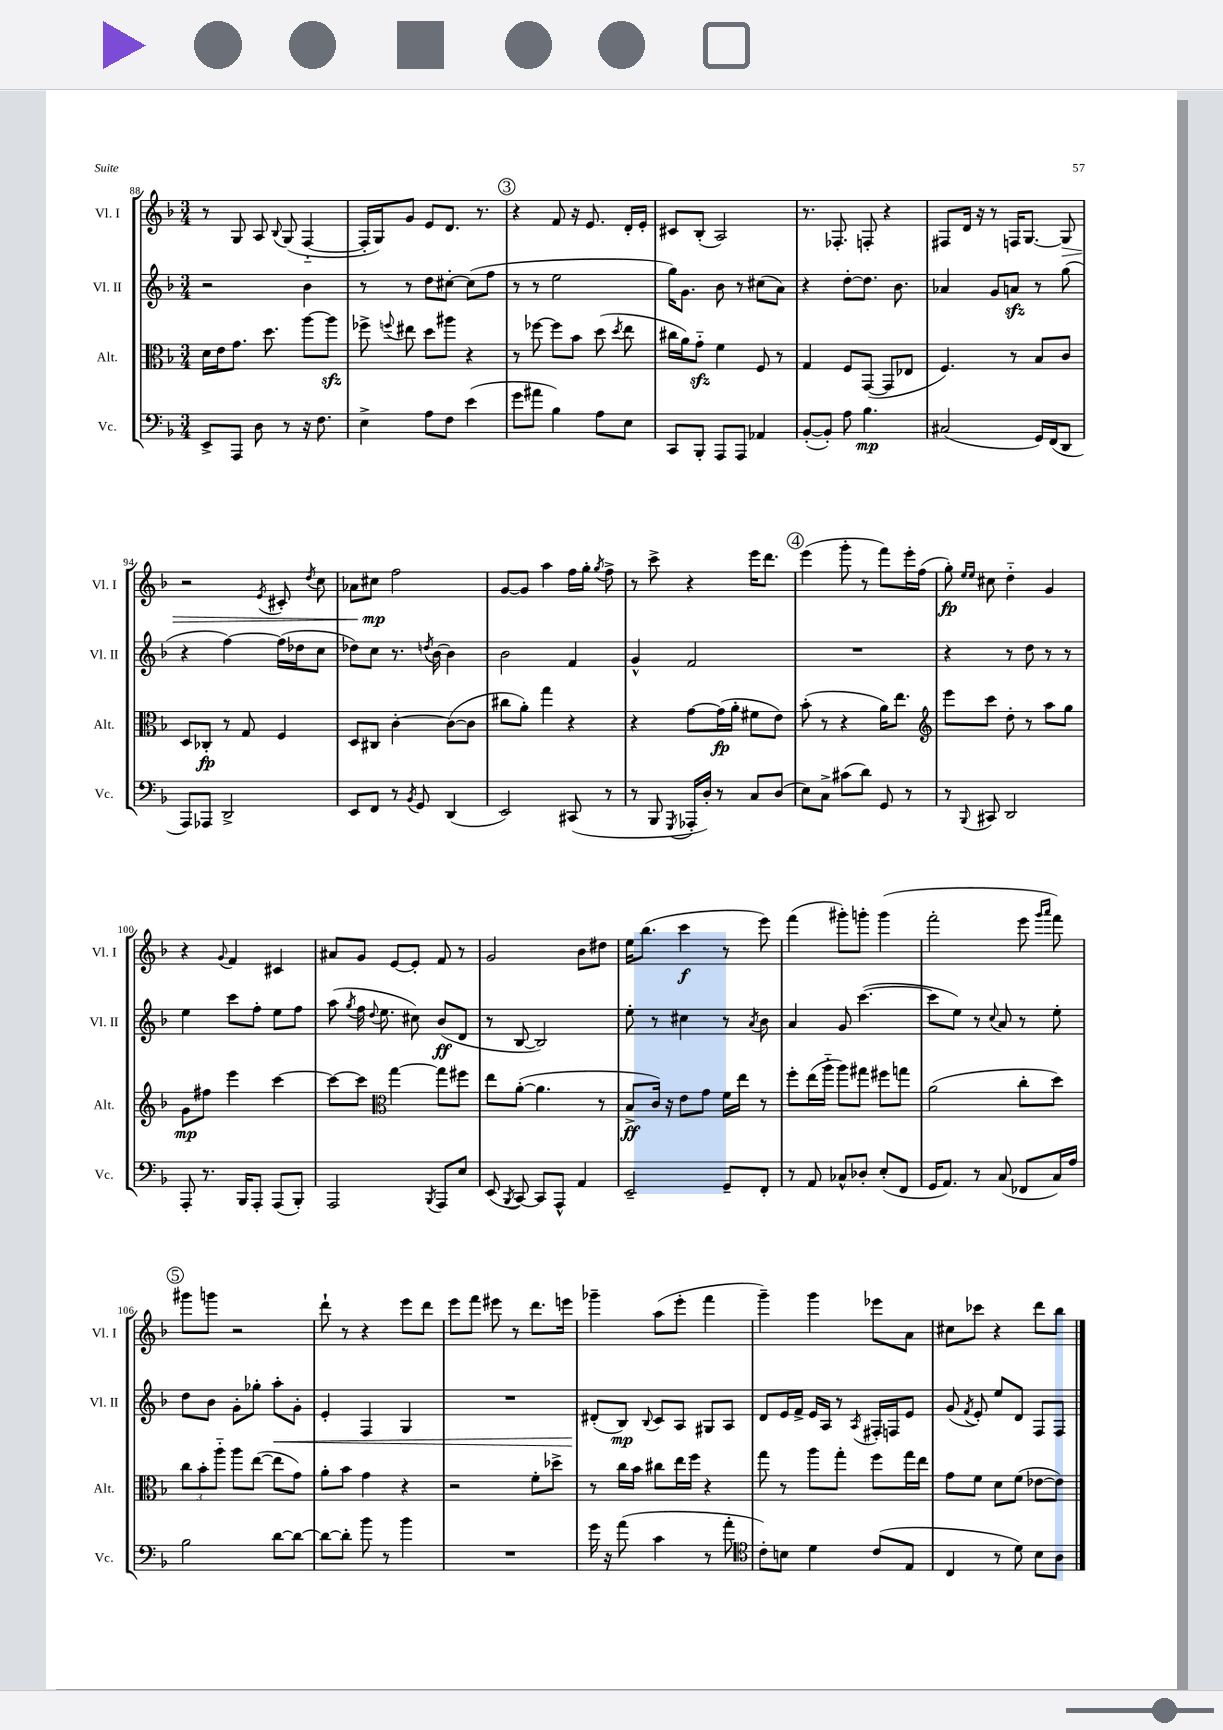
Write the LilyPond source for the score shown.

<<
\new StaffGroup <<
\new Staff = "s0" \with { instrumentName = "Vl. I" shortInstrumentName = "Vl. I" } {
    \clef treble \key f \major \numericTimeSignature \time 3/4
    \autoBeamOff r8 g8 a8 \appoggiatura { bes8 } g8( f4~-_ |
    f16[-. g16) g'8] e'8[ d'8.] r8. |
    \mark \markup { \circle "3" } r4 f'8 r16 e'8. d'16[-. e'16]-. |
    cis'8[ bes8]-.( a2) |
    r8. fes8.-. f8-. r4 |
    fis8[ d'16] r16 r8 f16[ g8.]~ g8\> |
    r2 \acciaccatura { e'8 } cis'8-. \acciaccatura { d''8 } c''8 |
    aes'8[ cis''8]\mp\! f''2 |
    g'8[~ g'8] a''4 f''16[ g''16]-. \acciaccatura { g''8 } f''8-> |
    r8 c'''8-> r4 e'''16[ d'''8.] |
    \mark \markup { \circle "4" } e'''4( g'''8-. r8 f'''8[) e'''16-. f''16]( |
    g''8-.\fp) \grace { e''16[ e''16] } cis''8 d''4-_ g'4 |
    r4 \appoggiatura { g'8 } f'4 cis'4 |
    ais'8[ g'8] e'8[~ e'8]-. f'8 r8 |
    g'2 bes'8[ dis''8] |
    e''16[ bes''8.]( c'''4\f r8 e'''8) |
    f'''4( gis'''8[-.) g'''8]-. g'''4( |
    f'''2-. e'''8 \grace { g'''16[ a'''16] } f'''8) |
    \mark \markup { \circle "5" } gis'''8[ g'''8] r2 |
    d'''8-! r8 r4 e'''8[ d'''8] |
    e'''8[ f'''8] eis'''8 r8 d'''8.[ e'''16] |
    ges'''4-- a''8[( e'''8]-. f'''4 |
    g'''4--) g'''4 ees'''8[ a'8] |
    cis''8[ ces'''8] r4 d'''8[ bes''8] \bar "|." |
}
\new Staff = "s1" \with { instrumentName = "Vl. II" shortInstrumentName = "Vl. II" } {
    \clef treble \key f \major \numericTimeSignature \time 3/4
    \autoBeamOff r2 bes'4 |
    r8 r8 d''8[ cis''8]~-. cis''8[( f''8] |
    \mark \markup { \circle "3" } r8 r8 e''2 |
    g''16[) g'8.] bes'8 r8 cis''8[( a'8]) |
    r4 d''8[~-. d''8.] bes'8. |
    aes'4 g'8[ a'8]\sfz r8 g''8( |
    r4 f''4~) f''16[( des''16 c''8] |
    des''8[) c''8] r8. \acciaccatura { d''8 } bes'16~ bes'4 |
    bes'2 f'4 |
    g'4-^ f'2 |
    \mark \markup { \circle "4" } R2. |
    r4 r8 d''8 r8 r8 |
    e''4 c'''8[ f''8]-. e''8[ f''8] |
    a''8( \acciaccatura { g''8 } f''16 \appoggiatura { d''8 } e''8. cis''8) bes'8[\ff( d'8] |
    r8 bes8~ bes2) |
    e''8-. r8 cis''4 r8 \acciaccatura { a'8 } bes'8 |
    a'4 g'8 c'''4.~( |
    c'''8[ e''8]) r8 \appoggiatura { c''8 } a'8 r8 e''8-. |
    \mark \markup { \circle "5" } d''8[ bes'8] g'8[-. ges''8]-. a''8[-.\< g'8]-. |
    e'4-. f4 g4 |
    R2. |
    dis'8[-.\!( bes8]\mp) \appoggiatura { bes8 } c'8[ a8] gis8[ a8] |
    d'8[ e'16 f'16]-> e'16[ a16] r8 \acciaccatura { a8 } fis16[-. f16 e'8] |
    g'8( \acciaccatura { f'8 } e'8-.) e''8[ d'8] f8[ f8] \bar "|." |
}
\new Staff = "s2" \with { instrumentName = "Alt." shortInstrumentName = "Alt." } {
    \clef alto \key f \major \numericTimeSignature \time 3/4
    \autoBeamOff d'16[ e'16 g'8.] d''8. a''8[~ a''8]\sfz |
    fes''8-> \appoggiatura { f''8 } eis''8 d''8[ ais''8] r4 |
    \mark \markup { \circle "3" } r8 fes''8~ fes''8[ bes'8] d''8( \acciaccatura { d''8 } e''8 |
    cis''16[ a'16) g'8]-_\sfz f'4 f8 r8 |
    g4 f8[ g,8]~( g,8[ ees8] |
    f4.) r8 bes8[ c'8] |
    d8[ ces8]-.\fp r8 g8 f4 |
    d8[ cis8] c'4~-. c'8[~( c'8] |
    cis''8[ a'8]-.) g''4 r4 |
    r4 g'8[~ g'16\fp( a'16]-. fis'8[ e'8]) |
    \mark \markup { \circle "4" } bes'8-.( r8 r4 a'16[) e''8.] |
    \clef treble e'''8[ c'''8] d''8-. r8 a''8[ g''8] |
    g'8[\mp fis''8] e'''4 c'''4~ |
    c'''8[~ c'''8] \clef alto g''4~ g''8[ fis''8] |
    e''8[ a'8]~-.( a'4. r8 |
    bes8[->\ff c'16]) r16 e'8[ g'8] f'16[ e''16] r8 |
    f''8[-. e''16( a''16]-_ a''8[) gis''8] fis''8[ g''8] |
    a'2( c''8[-. d''8]) |
    \mark \markup { \circle "5" } \tuplet 3/2 { c''8[ bes'8-. a''8]-_ } a''8[ e''8]~( e''8[ g'8]) |
    a'8[-. bes'8] g'4 r4 |
    r2 f'8[-. des''8]-> |
    r8 c''16[ bes'16] cis''8[ e''16 f''16] r4 |
    g''8 r8 a''8[ g''8]-. f''8[ g''16 e''16] |
    g'8[ f'8] d'8[ f'8]( ees'8[~ ees'8]) \bar "|." |
}
\new Staff = "s3" \with { instrumentName = "Vc." shortInstrumentName = "Vc." } {
    \clef bass \key f \major \numericTimeSignature \time 3/4
    \autoBeamOff e,8[-> a,,8] d8 r8 r16 f8. |
    e4-> a8[ f8] e'4( |
    \mark \markup { \circle "3" } g'8[ ais'8] bes4) a8[ e8] |
    c,8[ bes,,8]-. a,,8[ a,,8] aes,4 |
    bes,8[~-.( bes,8]-.) a8 bes4.\mp |
    cis2( g,16[) f,16( d,8] |
    a,,8[) aes,,8] d,2-> |
    e,8[ f,8] r8 \acciaccatura { bes,8 } g,8 d,4( |
    e,2) cis,8( r8 |
    r8 bes,,8 \acciaccatura { g,,8 } aes,,16[-. d16]-.) r8 c8[ d8]( |
    \mark \markup { \circle "4" } e8[) c8]-> cis'8[( d'8]) g,8 r8 |
    r8 \appoggiatura { bes,,8 } cis,8 d,2 |
    a,,8-. r8. bes,,16[ a,,8]-. a,,8[( bes,,8]-.) |
    a,,2 \acciaccatura { bes,,8 } a,,8[ e8] |
    e,8( \acciaccatura { bes,,8 } c,8~) c,8[ a,,8]-^ a,4 |
    e,2-- g,8[-- f,8]-. |
    r8 a,8 ces8[-^ des8]-. e8[-.( f,8] |
    g,16[ a,8.]) r8 c8( fes,8[ c16) a16] |
    \mark \markup { \circle "5" } bes2 d'8[~ d'8]~ |
    d'8[~ d'8]-. bes'8 r8 bes'4 |
    R2. |
    g'16 r16 a'8( c'4 r8 a'8-. |
    \clef tenor c'8[-.) b8] d'4 c'8[( e8] |
    c4 r8 d'8) bes8[ a8] \bar "|." |
}
>>
>>
\layout { \context { \Score currentBarNumber = #88 } }
